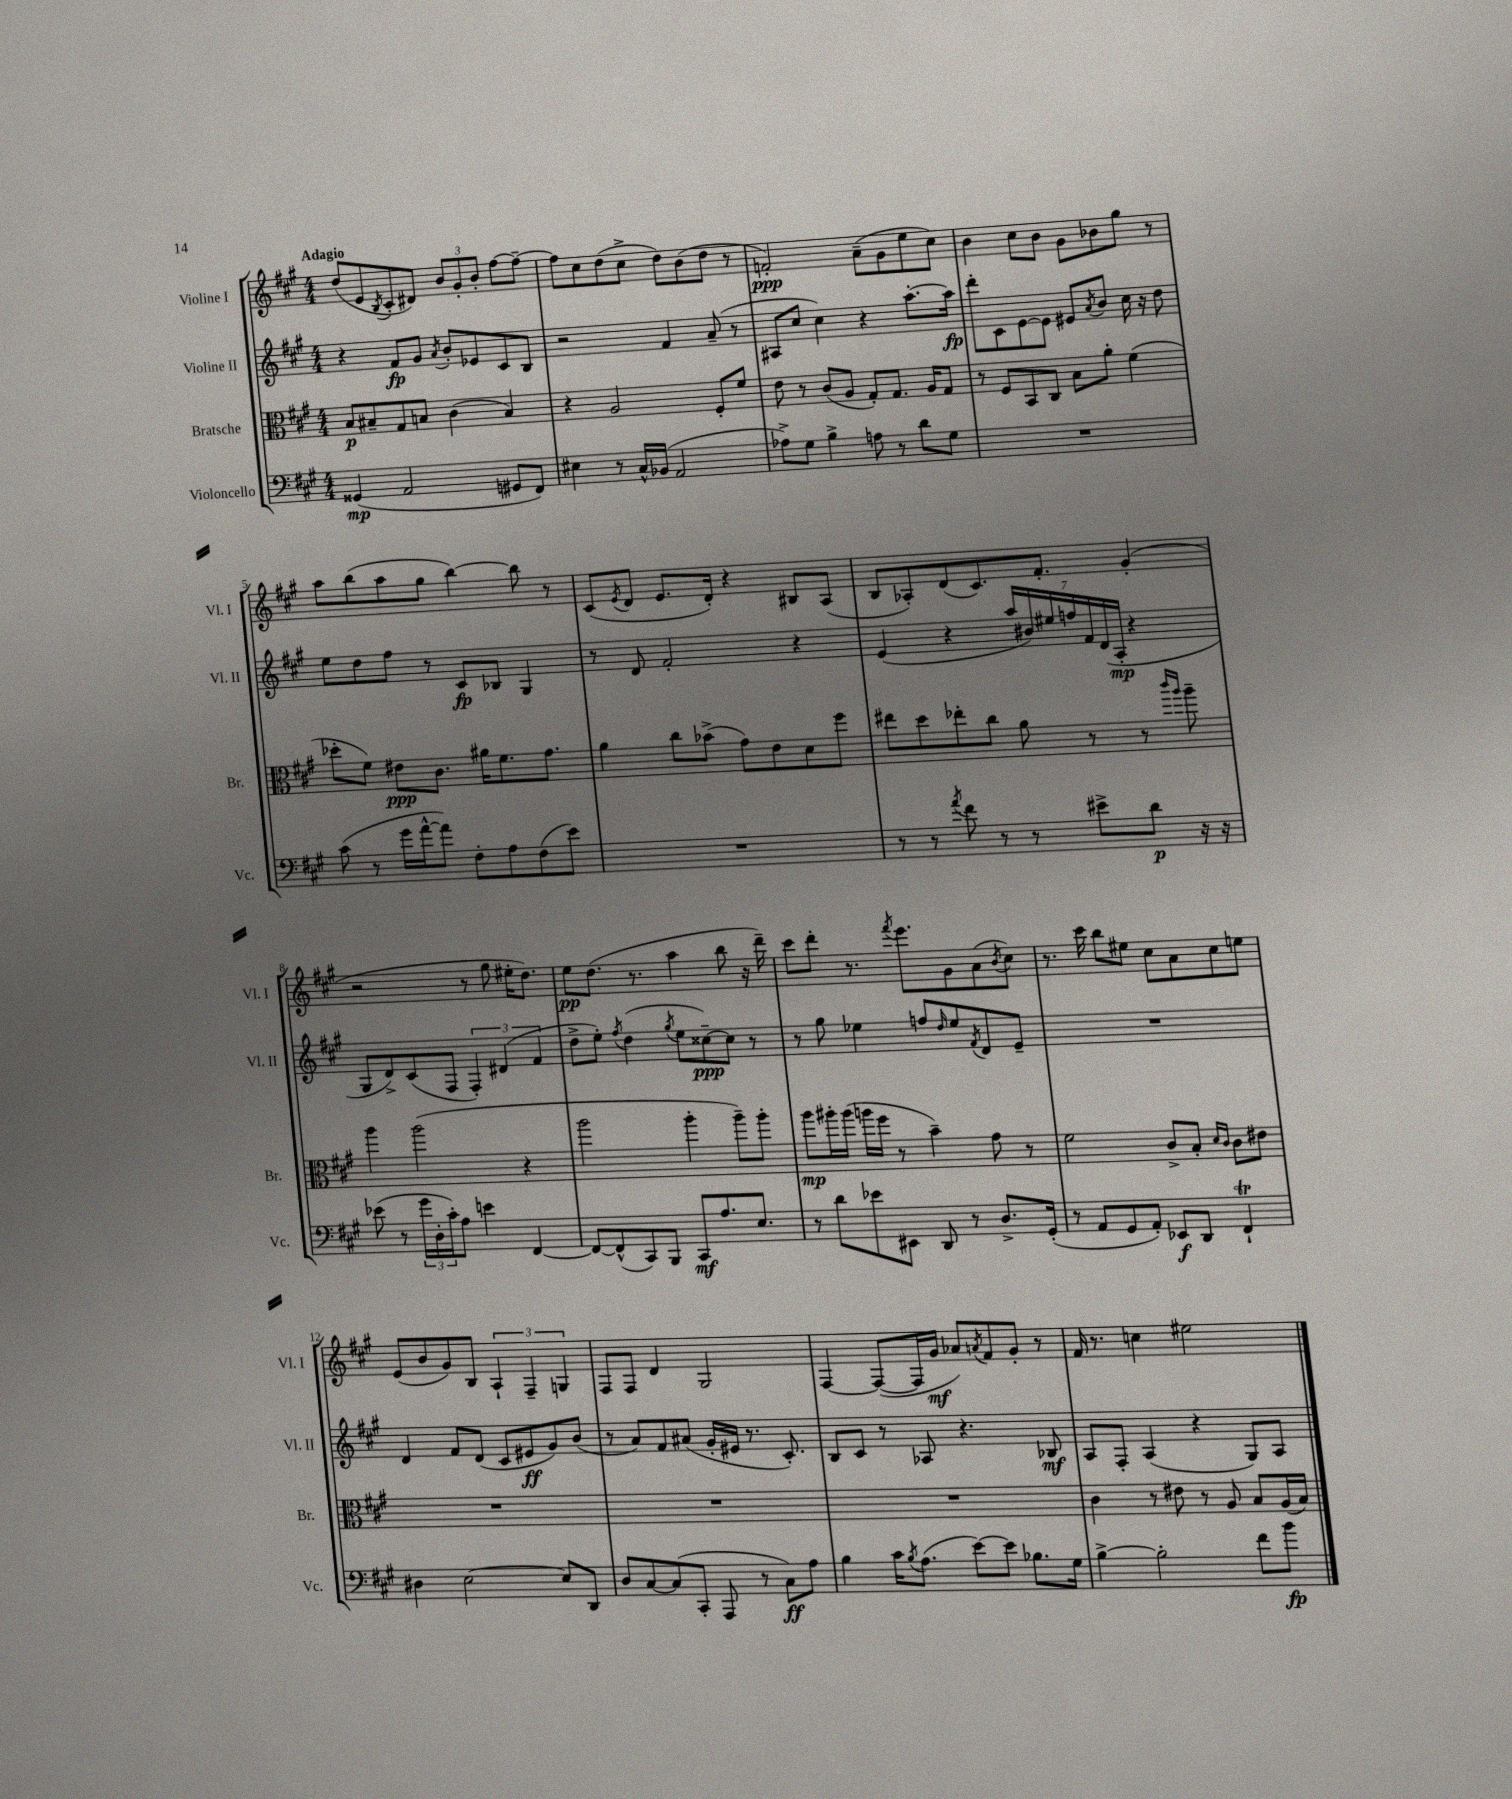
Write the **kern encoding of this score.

**kern	**kern	**kern	**kern
*staff4	*staff3	*staff2	*staff1
*clefF4	*clefC3	*clefG2	*clefG2
*k[f#c#g#]	*k[f#c#g#]	*k[f#c#g#]	*k[f#c#g#]
*M4/4	*M4/4	*M4/4	*M4/4
(4GG##	8B	4r	(8dd
.	8B#~	.	8e
.	.	.	8qB
2AA	8G#	8f#	8c#'
.	8B	8g#	8d#)
.	.	8qa	.
.	(4c#	8b'	12b
.	.	.	12g#'
.	.	8e-	.
.	.	.	12b'
8GG#	4B)	8c#	[8ff#
8FF#)	.	8B	8ff#~_
=	=	=	=
4E#	4r	2r	8ff#]
.	.	.	8cc#
8r	2A	.	(8dd
16C#^^	.	.	8cc#^
(16BB-	.	.	.
2AA	.	4f#	8dd)
.	.	.	(8b
.	8F#'	(8a~	8dd
.	8f#	8r	8r
=	=	=	=
8A-^)	8e	8A#	2f')
8G#	8r	8cc#	.
4B^	(8c#	4cc#)	.
.	8A	.	.
8A	8G#')	4r	(8a~
8r	8.G#	.	8g#
8d	.	[8.aa'	8ee
.	16A	.	.
8G#	8G#	.	8cc#)
.	.	16aa]	.
=	=	=	=
1r	8r	8ddd'	4b
.	8F#	8c#	.
.	8BB	[8e	8cc#
.	8C#	8e]	8b
.	8B	8e#	8g#
.	.	8qa	.
.	8a'	8b	8b-
.	(4f#	16cc#	8gg#
.	.	16r	.
.	.	8dd	8r
=	=	=	=
(8c#	8dd-'	8ee	8aa
8r	8f#)	8dd	(8bb
16g#	8e#	8ff#	8aa
[16a^^	.	.	.
8a])	8.c#	8r	8gg#
8F#'	.	8c#	[4bb)
.	16a#	.	.
8A	8.f#	8B-	.
(8F#	.	4G#	8bb]
.	8.g#	.	.
8e)	.	.	8r
=	=	=	=
1r	4a	8r	(8c#
.	.	.	8qe
.	.	8d	8d
.	8cc#	2f#'	8.e
.	(8b-^	.	.
.	.	.	16d')
.	8g#)	.	4r
.	8e	.	.
.	8d	4r	8B#
.	8ff#	.	(8A
=	=	=	=
8r	8ee#	(4e	8B
8r	8dd	.	8A-')
8qa	.	.	.
8f#	8ee-'	4r	(8d
8r	8cc#	.	8.c#)
8r	8a	28aa	.
.	.	28b#)	.
.	.	.	8.f#'
.	.	28ee#	.
.	.	28ff	.
8e#^	8r	.	.
.	.	28f#	.
.	.	(28d	.
.	.	28A'	.
8d	8r	4r	(4g#'
.	16qqccc#	.	.
.	16qqaa	.	.
16r	8aa~	.	.
16r	.	.	.
=	=	=	=
(8e-	4aa	8G#	2r
8r	.	8d^)	.
24g#	(2aa	(8c#	.
24D'	.	.	.
24c#')	.	.	.
8A	.	8F#	.
4e	.	6F#')	8r
.	.	.	8gg#
.	.	(6d#	.
[4FF#	4r	.	16ee#'
.	.	.	8.dd)
.	.	6f#	.
=	=	=	=
8FF#_	2aa	8dd^	8ee
(8FF#^^]	.	8ee')	(8.dd
.	.	8qff#	.
8CC#)	.	(4dd	.
.	.	.	8.r
8BBB	.	.	.
.	.	8qgg#	.
8CC#	4aa'	8ee	4aa
8.A	.	[8cc##~)	.
.	8aa~)	8cc##]	8bb
8.E	.	.	.
.	8aa'	8r	16r
.	.	.	16ddd~)
=	=	=	=
8r	8aa	8r	8ccc#
8d	16aa#'	8gg#	8ddd'
.	(16aa#	.	.
8e-	16aa	4ee-	8.r
.	16ff#	.	.
8EE#	8r	.	.
.	.	.	8qfff#
.	.	.	8.eee
8DD	4b~)	8ff	.
.	.	16qqdd	.
8r	.	8ee-	8g#
.	.	8qf#	.
8.D^	8g#	8d	(8a
.	.	.	8qb
.	8r	8e~	8cc#)
(16GG#'	.	.	.
=	=	=	=
8r	2f#	1r	8.r
8AA	.	.	.
.	.	.	16ccc#
8GG#	.	.	8bb
8AA')	.	.	8ee#
8EE-	8c#^	.	8cc#
8DD	8B'	.	8a
.	16qqd	.	.
.	16qqc#	.	.
4FF#`	8c#	.	8cc#
.	8e#	.	8ee
=	=	=	=
4D#	1r	4d	(8e
.	.	.	8b
[2E	.	8f#	8g#)
.	.	(8d	8B
.	.	8c#	6A`
.	.	8e#	.
.	.	.	6F#~
8E]	.	8g#)	.
.	.	.	6G
8DD	.	(8b	.
=	=	=	=
8D	1r	8r	8F#
[8C#	.	8a)	8F#
(8C#]	.	8f#	4d
8CC#'	.	(8a#	.
8AAA	.	16g#'	2G#
.	.	16e#	.
8r	.	8.r	.
8C#)	.	.	.
.	.	8.c#')	.
8A	.	.	.
=	=	=	=
4B	1r	8B	[4F#
.	.	8c#	.
16c#	.	8r	(8F#_
8qB	.	.	.
(8.A	.	.	.
.	.	8A-	16F#]
.	.	.	16g#
[8e)	.	4.r	8a-)
.	.	.	8qa
8e]	.	.	8f#
8.B-	.	.	8g#'
.	.	8B-	8r
16G#	.	.	.
=	=	=	=
[4B^	4c#	8A	16f#
.	.	.	8.r
.	.	8F#'	.
2B']	8r	(4A	4cc
.	8e#	.	.
.	8r	4r	2ee#
.	8A	.	.
8f#	8B	8G#)	.
8b	(16A	8A	.
.	16B)	.	.
==	==	==	==
*-	*-	*-	*-
